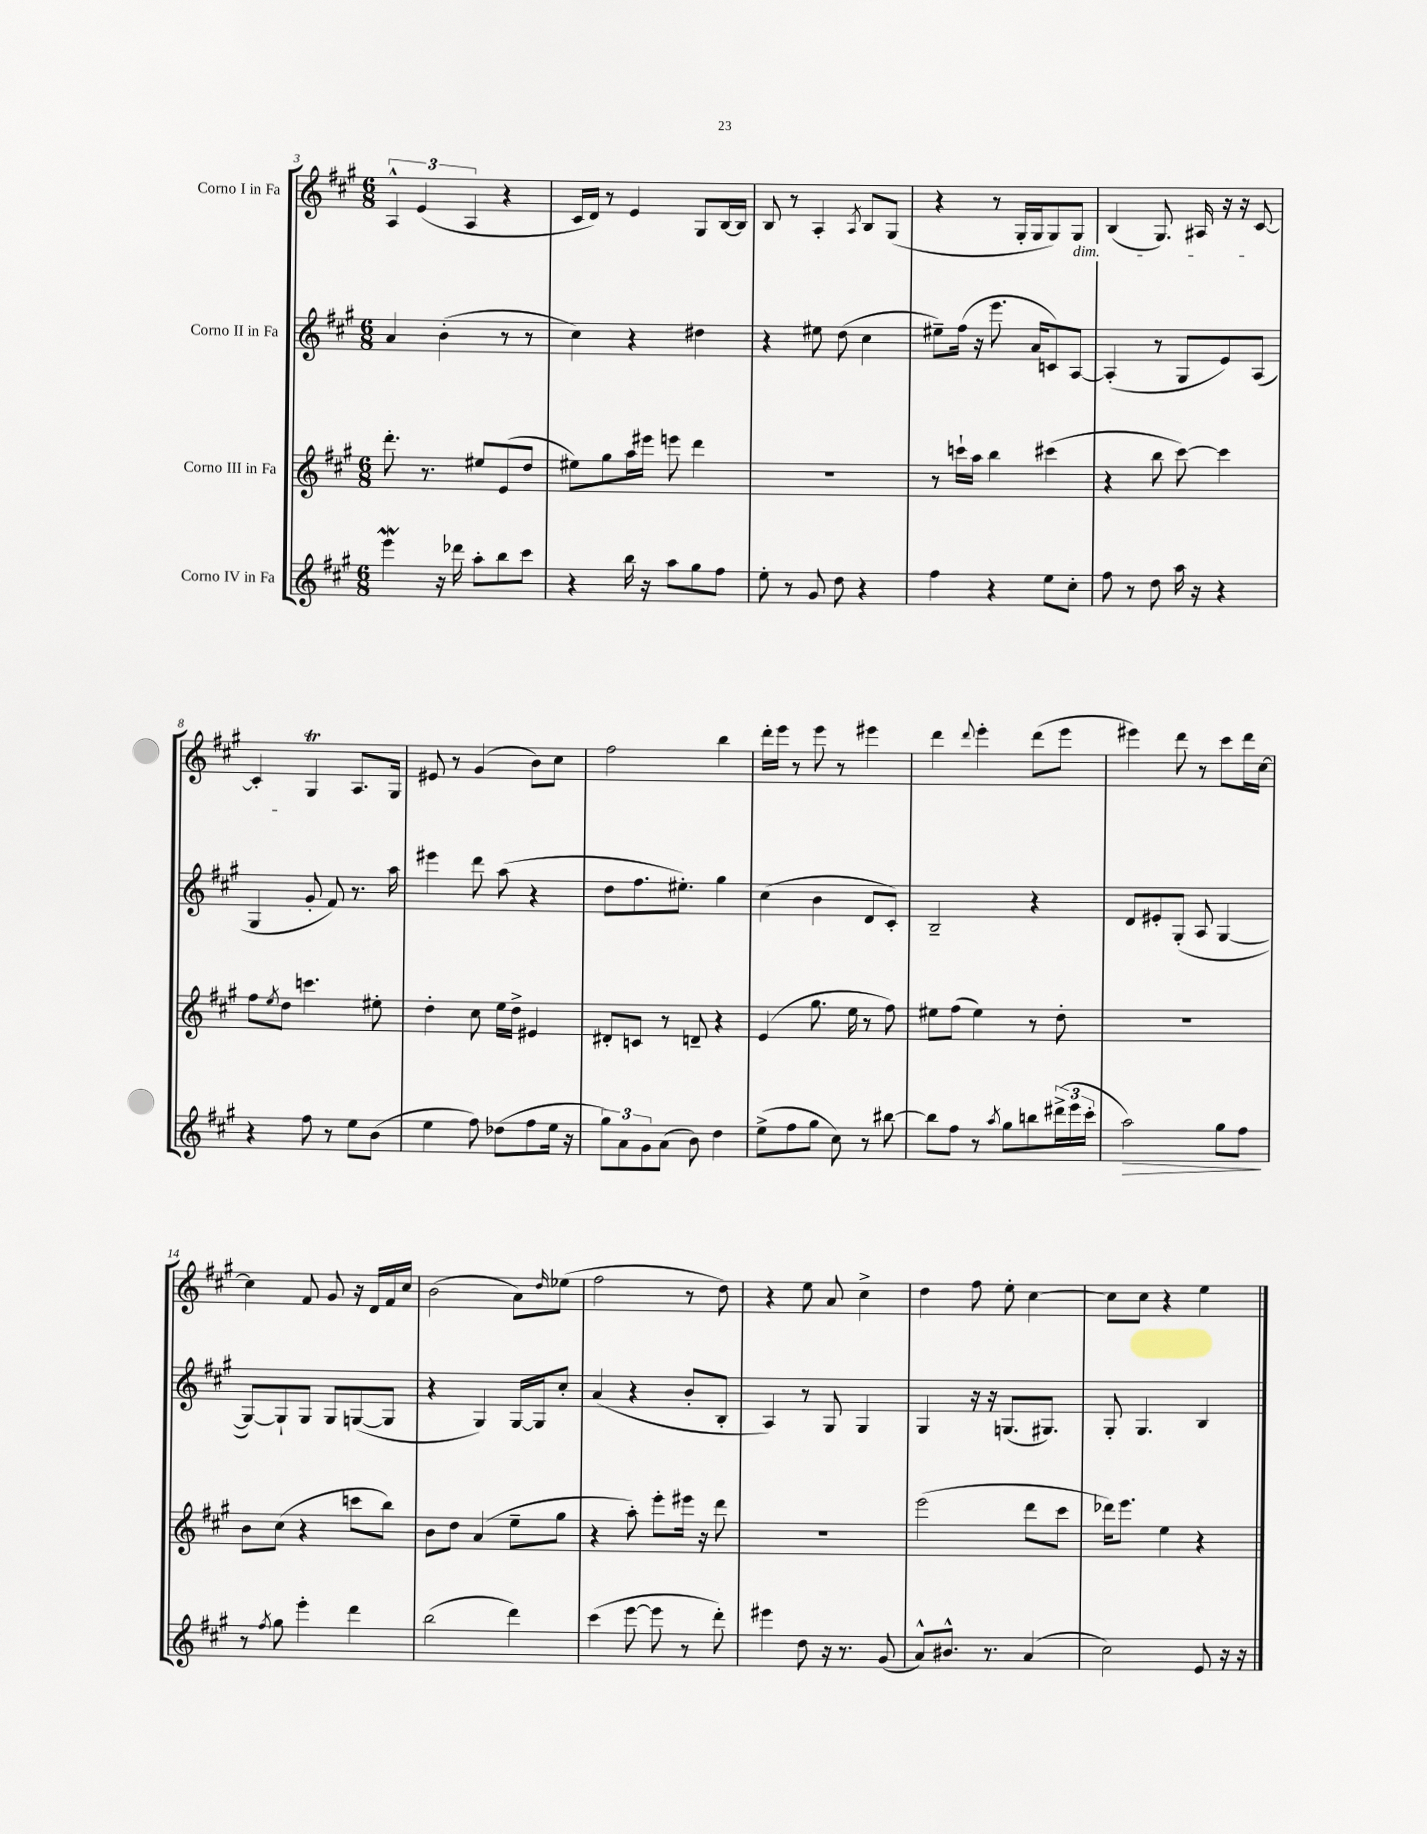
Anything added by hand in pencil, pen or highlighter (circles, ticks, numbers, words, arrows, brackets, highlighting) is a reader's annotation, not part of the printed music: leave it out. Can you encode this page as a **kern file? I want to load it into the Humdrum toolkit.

**kern	**kern	**kern	**kern
*staff4	*staff3	*staff2	*staff1
*clefG2	*clefG2	*clefG2	*clefG2
*k[f#c#g#]	*k[f#c#g#]	*k[f#c#g#]	*k[f#c#g#]
*M6/8	*M6/8	*M6/8	*M6/8
4eee\	8.ddd'\	4a/	6A^^/
.	.	.	(6e/
.	8.r	.	.
16r	.	(4b'\	.
16ddd-\	.	.	.
.	.	.	6A/
8aa'\L	8ee#/L	.	.
8bb\	(8e/	8r	4r
8ccc#\J	8dd/J	8r	.
=	=	=	=
4r	8ee#\L)	4cc#\)	16c#/LL
.	.	.	16d/JJ)
.	8gg#\	.	8r
16bb\	16aa\L	4r	4e/
16r	16eee#\JJ	.	.
8aa\L	8eee\	.	.
8gg#\	4ddd\	4dd#\	8G#/L
8ff#\J	.	.	[16B/L
.	.	.	16B/]JJ
=	=	=	=
8ee'\	2.r	4r	8B/
8r	.	.	8r
8g#/	.	8ee#\	4A'/
8dd\	.	(8dd\	.
.	.	.	8qA/
4r	.	4cc#\	8B/L
.	.	.	(8G#/J
=	=	=	=
4ff#\	8r	8ee#~\L)	4r
.	16ccc`\LL	(16ff#\Jk	.
.	16aa\JJ	16r	.
4r	4bb\	8.eee\	8r
.	.	.	16G#'/LL
.	.	16a/LK	16G#/J
8ee\L	(4ccc#\	8c/)	8G#/)
8cc#'\J	.	[8A/J	8G#/J
=	=	=	=
8ff#\	4r	(4A'/]	(4B/
8r	.	.	.
8dd\	8bb\	8r	8.G#/)
16aa\	[8ccc#\)	8G#/L	.
16r	.	.	16A#/
4r	4ccc#\]	8e/)	16r
.	.	.	16r
.	.	(8A/J	[8c#/
=	=	=	=
4r	8ff#\L	4G#/	4c#'/]
.	8qee/	.	.
.	8dd\J	.	.
8ff#\	4.ccc\	8g#'/	4G#/
8r	.	8f#/)	.
8ee\L	.	8.r	8.A/L
(8b\J	8ee#'\	.	.
.	.	16aa\	16G#/Jk
=	=	=	=
4ee\	4dd'\	4eee#\	8e#/
.	.	.	8r
8ff#\)	8cc#\	8ddd\	(4g#/
(8dd-\L	16ee\LL	(8aa\	.
.	16dd^\JJ	.	.
8ff#\	4e#/	4r	8b\L)
16ee\Jk	.	.	8cc#\J
16r	.	.	.
=	=	=	=
12gg#\L)	8d#'/L	8dd\L	2ff#\
12a\	.	.	.
.	8c/J	8.ff#\	.
12g#\	.	.	.
(8a\J	8r	.	.
.	.	8.ee#'\J)	.
8b\)	8d~/	.	.
4dd\	4r	4gg#\	4bb\
=	=	=	=
(8ee^\L	(4e/	(4cc#\	16ddd'\LL
.	.	.	16eee\JJ
8ff#\	.	.	8r
8gg#\J	8.gg#\	4b\	8eee\
8cc#\)	.	.	8r
.	16ee\	.	.
8r	8r	8d/L	4eee#\
[8bb#\	8ff#\)	8c#'/J)	.
=	=	=	=
8bb#\]L	8ee#\L	2B~/	4ddd\
8ff#\J	(8ff#\J	.	.
.	.	.	8qqddd/
8r	4ee#\)	.	4eee'\
8qaa/	.	.	.
8gg#\L	.	.	.
8bb\	8r	4r	(8ddd\L
(24ddd#^\L	8dd'\	.	8eee\J
24eee\	.	.	.
24ccc#'\JJ	.	.	.
=	=	=	=
2aa\)	2.r	8d/L	4eee#\)
.	.	8e#'/	.
.	.	(8G#'/J	8ddd\
.	.	8A/	8r
8gg#\L	.	[4G#/	8ccc#\L
8ff#\J	.	.	16ddd\L
.	.	.	[16cc#\JJ
=	=	=	=
8r	8b\L	8G#/_L)	4cc#\]
8qff#/	.	.	.
8gg#\	(8cc#\J	8G#`/]	.
4eee'\	4r	8G#/J	8f#/
.	.	8G#/L	8g#/
4ddd\	8ccc\L	([8G/	16r
.	.	.	16d/LL
.	8bb\J)	8G/]J	16f#/
.	.	.	16cc#/JJ
=	=	=	=
(2bb\	8b\L	4r	(2b\
.	8dd\J	.	.
.	(4a/	4G#/)	.
4ddd\)	8ee~\L	[16G#/LL	8a\L)
.	.	16G#/]J	.
.	.	.	16qqdd/
.	8gg#\J	8cc#'/J	(8ee-\J
=	=	=	=
(4ccc#\	4r	(4a/	2ff#\
[8eee\	8aa'\)	4r	.
8eee\]	8eee'\L	.	.
8r	16eee#\Jk	8b'/L	8r
.	16r	.	.
8ddd'\)	8ddd\	8B'/J	8dd\)
=	=	=	=
4eee#\	2.r	4A/)	4r
8dd\	.	8r	8ee\
16r	.	8G#/	8a/
8.r	.	.	.
.	.	4G#/	4cc#^\
(8g#/	.	.	.
=	=	=	=
8a^^/L)	(2eee\	4G#/	4dd\
8.b#^^/J	.	.	.
.	.	16r	8ff#\
8.r	.	16r	.
.	.	(8.G/L	8ee'\
(4a/	8ddd\L	.	[4cc#\
.	.	8.G#/J)	.
.	8ccc#\J	.	.
=	=	=	=
2cc#\)	16ddd-\LK)	8G#'/	8cc#\]L
.	8.eee\J	.	.
.	.	4.G#/	8cc#\J
.	4ee\	.	4r
8e/	4r	4B/	4ee\
16r	.	.	.
16r	.	.	.
==	==	==	==
*-	*-	*-	*-
